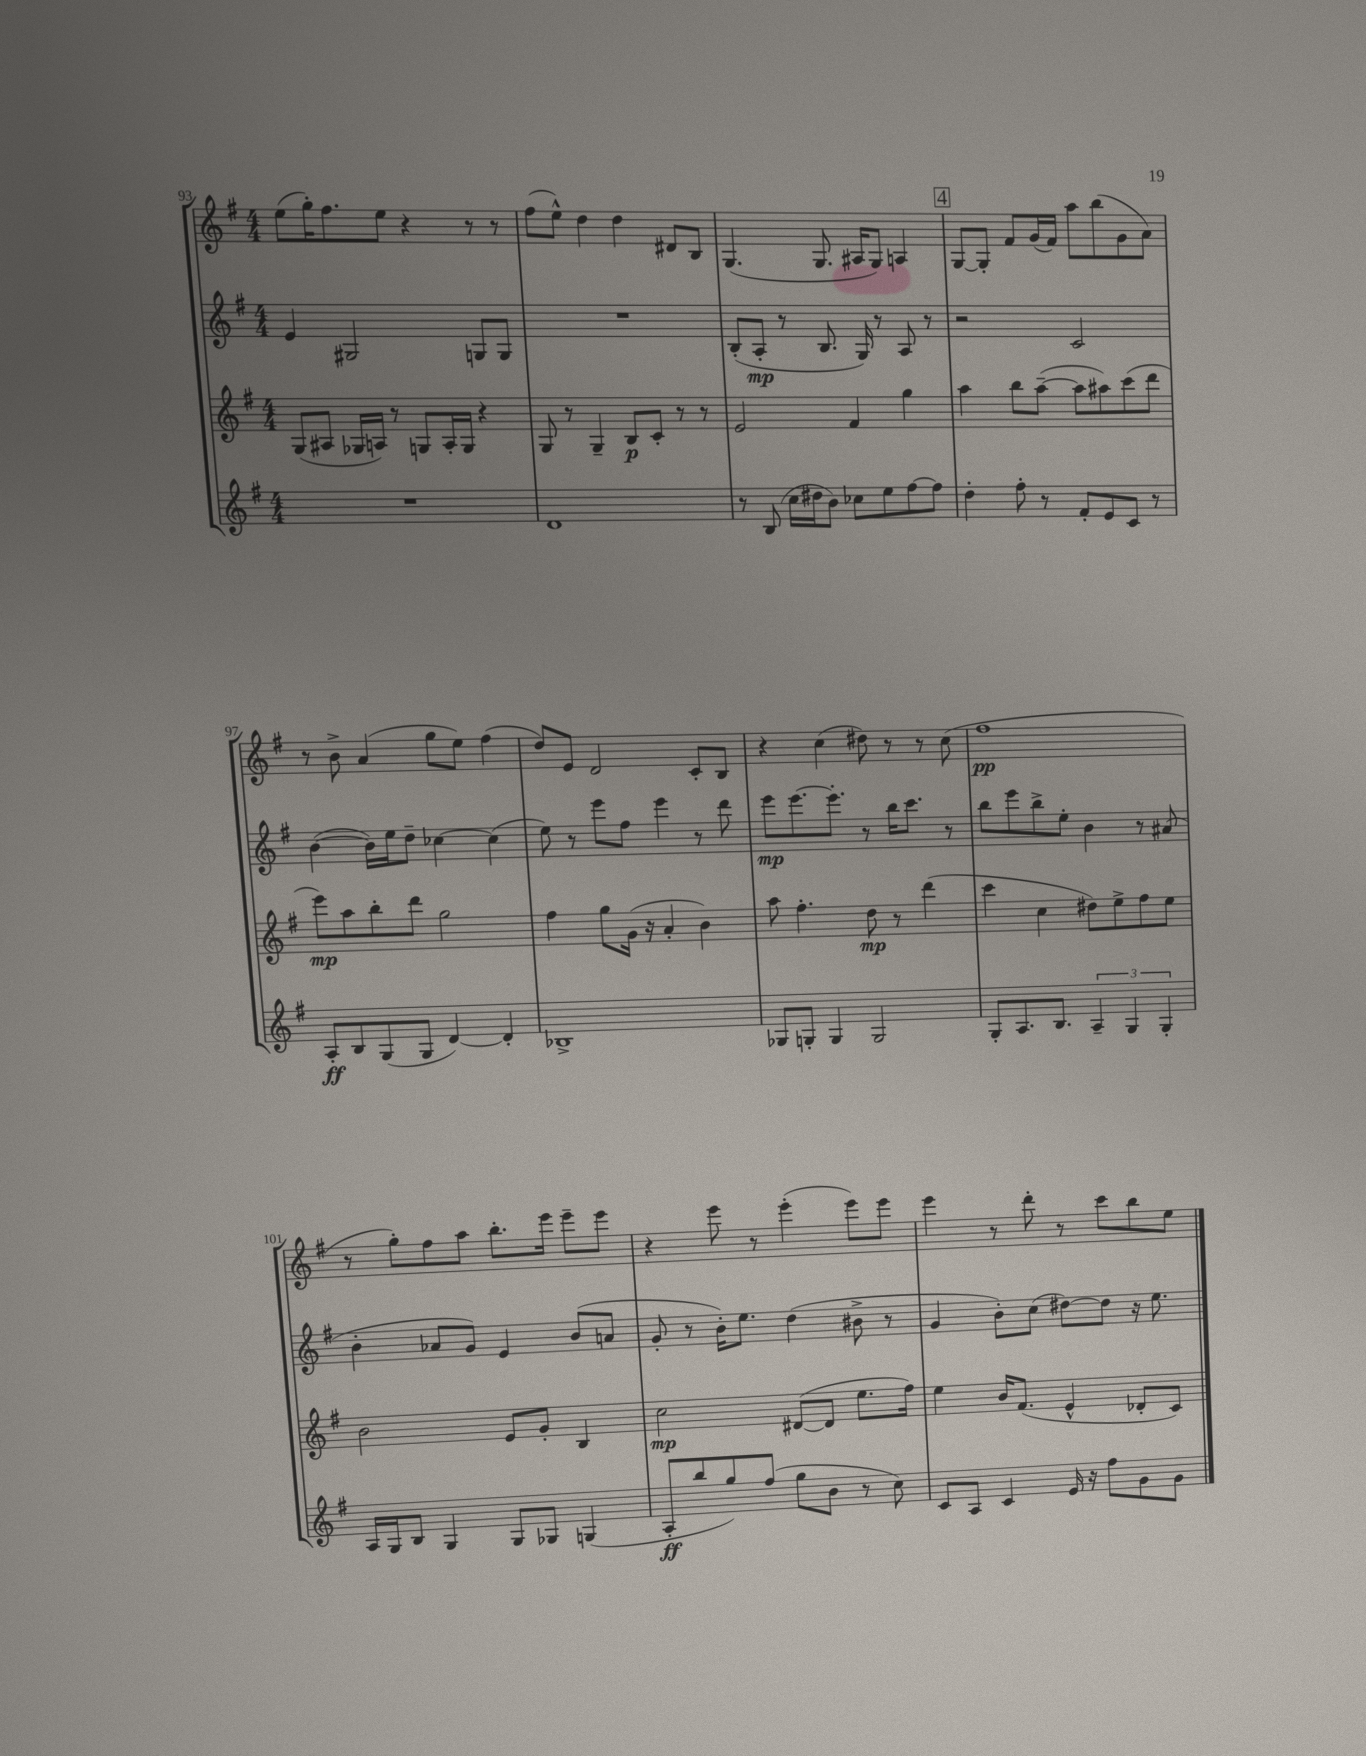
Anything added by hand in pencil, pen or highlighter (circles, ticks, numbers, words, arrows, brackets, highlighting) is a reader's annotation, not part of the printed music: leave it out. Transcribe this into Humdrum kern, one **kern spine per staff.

**kern	**kern	**kern	**kern
*staff4	*staff3	*staff2	*staff1
*clefG2	*clefG2	*clefG2	*clefG2
*k[f#]	*k[f#]	*k[f#]	*k[f#]
*M4/4	*M4/4	*M4/4	*M4/4
1r	(8G	4e	(8ee
.	8A#	.	16gg')
.	.	.	8.ff#
.	16G-	2G#	.
.	16A)	.	.
.	8r	.	8ee
.	8G	.	4r
.	16A'	.	.
.	16G	.	.
.	4r	8G	8r
.	.	8G	8r
=	=	=	=
1d	8G	1r	(8ff#
.	8r	.	8ee^^)
.	4G~	.	4dd
.	8B	.	4dd
.	8c'	.	.
.	8r	.	8d#
.	8r	.	8B
=	=	=	=
8r	2e	(8B'	(4.G
(8B	.	8A'	.
16cc	.	8r	.
16dd#	.	.	.
8b)	.	8.B	8.G
8cc-	4f#	.	.
.	.	16G)	16A#
8ee	.	8r	8G)
[8ff#	4gg	8A	4A
8ff#]	.	8r	.
=	=	=	=
4dd'	4aa	2r	[8G
.	.	.	8G']
8ff#'	8bb	.	8f#
8r	([8aa~	.	(16g
.	.	.	16f#)
8f#'	8aa]	2c	8aa
8e	8aa#)	.	(8bb
8c	(8ccc	.	8g
8r	8ddd	.	8a)
=	=	=	=
8A'	8eee)	([4b	8r
8B	8aa	.	8b^
(8G	8bb'	16b])	(4a
.	.	16ee	.
8G	8ddd	8dd~	.
[4d)	2gg	[4cc-	8gg
.	.	.	8ee)
4d']	.	(4cc-]	(4ff#
=	=	=	=
1B-^	4ff#	8ee)	8dd)
.	.	8r	8e
.	8gg	8eee	2d
.	(16g	8ff#	.
.	16r	.	.
.	4a'	4eee	.
.	4b)	8r	8c'
.	.	8ddd	8B
=	=	=	=
8G-	8aa	8eee	4r
8G'	4.ff#'	[8.eee	.
4G	.	.	(4cc
.	.	8.eee']	.
2G	8dd	8r	8dd#)
.	8r	16bb	8r
.	.	8.ccc	.
.	(4ddd	.	8r
.	.	8r	(8cc
=	=	=	=
8G'	4ccc	8bb	1ff#
8.A	.	8eee	.
.	4cc	8bb^	.
8.B	.	.	.
.	.	8ee'	.
6A~	8dd#)	4b	.
.	8ee^	.	.
6G	.	.	.
.	8ff#	8r	.
6G'	.	.	.
.	8ee	(8a#	.
=	=	=	=
16A	2b	4b'	8r
16G	.	.	.
8B	.	.	8gg')
4G	.	8a-	8ff#
.	.	8g)	8aa
8G	8e	4e	8.bb'
8G-	8g'	.	.
.	.	.	16eee
(4G	4B	(8b	8eee~
.	.	8a	8eee
=	=	=	=
8A'	2cc	8g'	4r
8bb	.	8r	.
8gg)	.	16b')	8eee
.	.	8.ee	.
(8ff#	.	.	8r
8gg	([8d#	(4dd	(4eee'
8b	8d#]	.	.
8r	8.ee	8b#^	8eee)
8cc)	.	8r	8eee
.	16ff#)	.	.
=	=	=	=
8c	4ee	4g	4eee
8A	.	.	.
4c	16b	8b')	8r
.	(8.f#	.	.
.	.	(8cc	8ddd'
16e	4e^^	[8dd#)	8r
16r	.	.	.
8ff#	.	8dd#]	8ccc
8g	8d-'	16r	8bb
.	.	8.ee	.
8g	8c)	.	8ee
==	==	==	==
*-	*-	*-	*-
